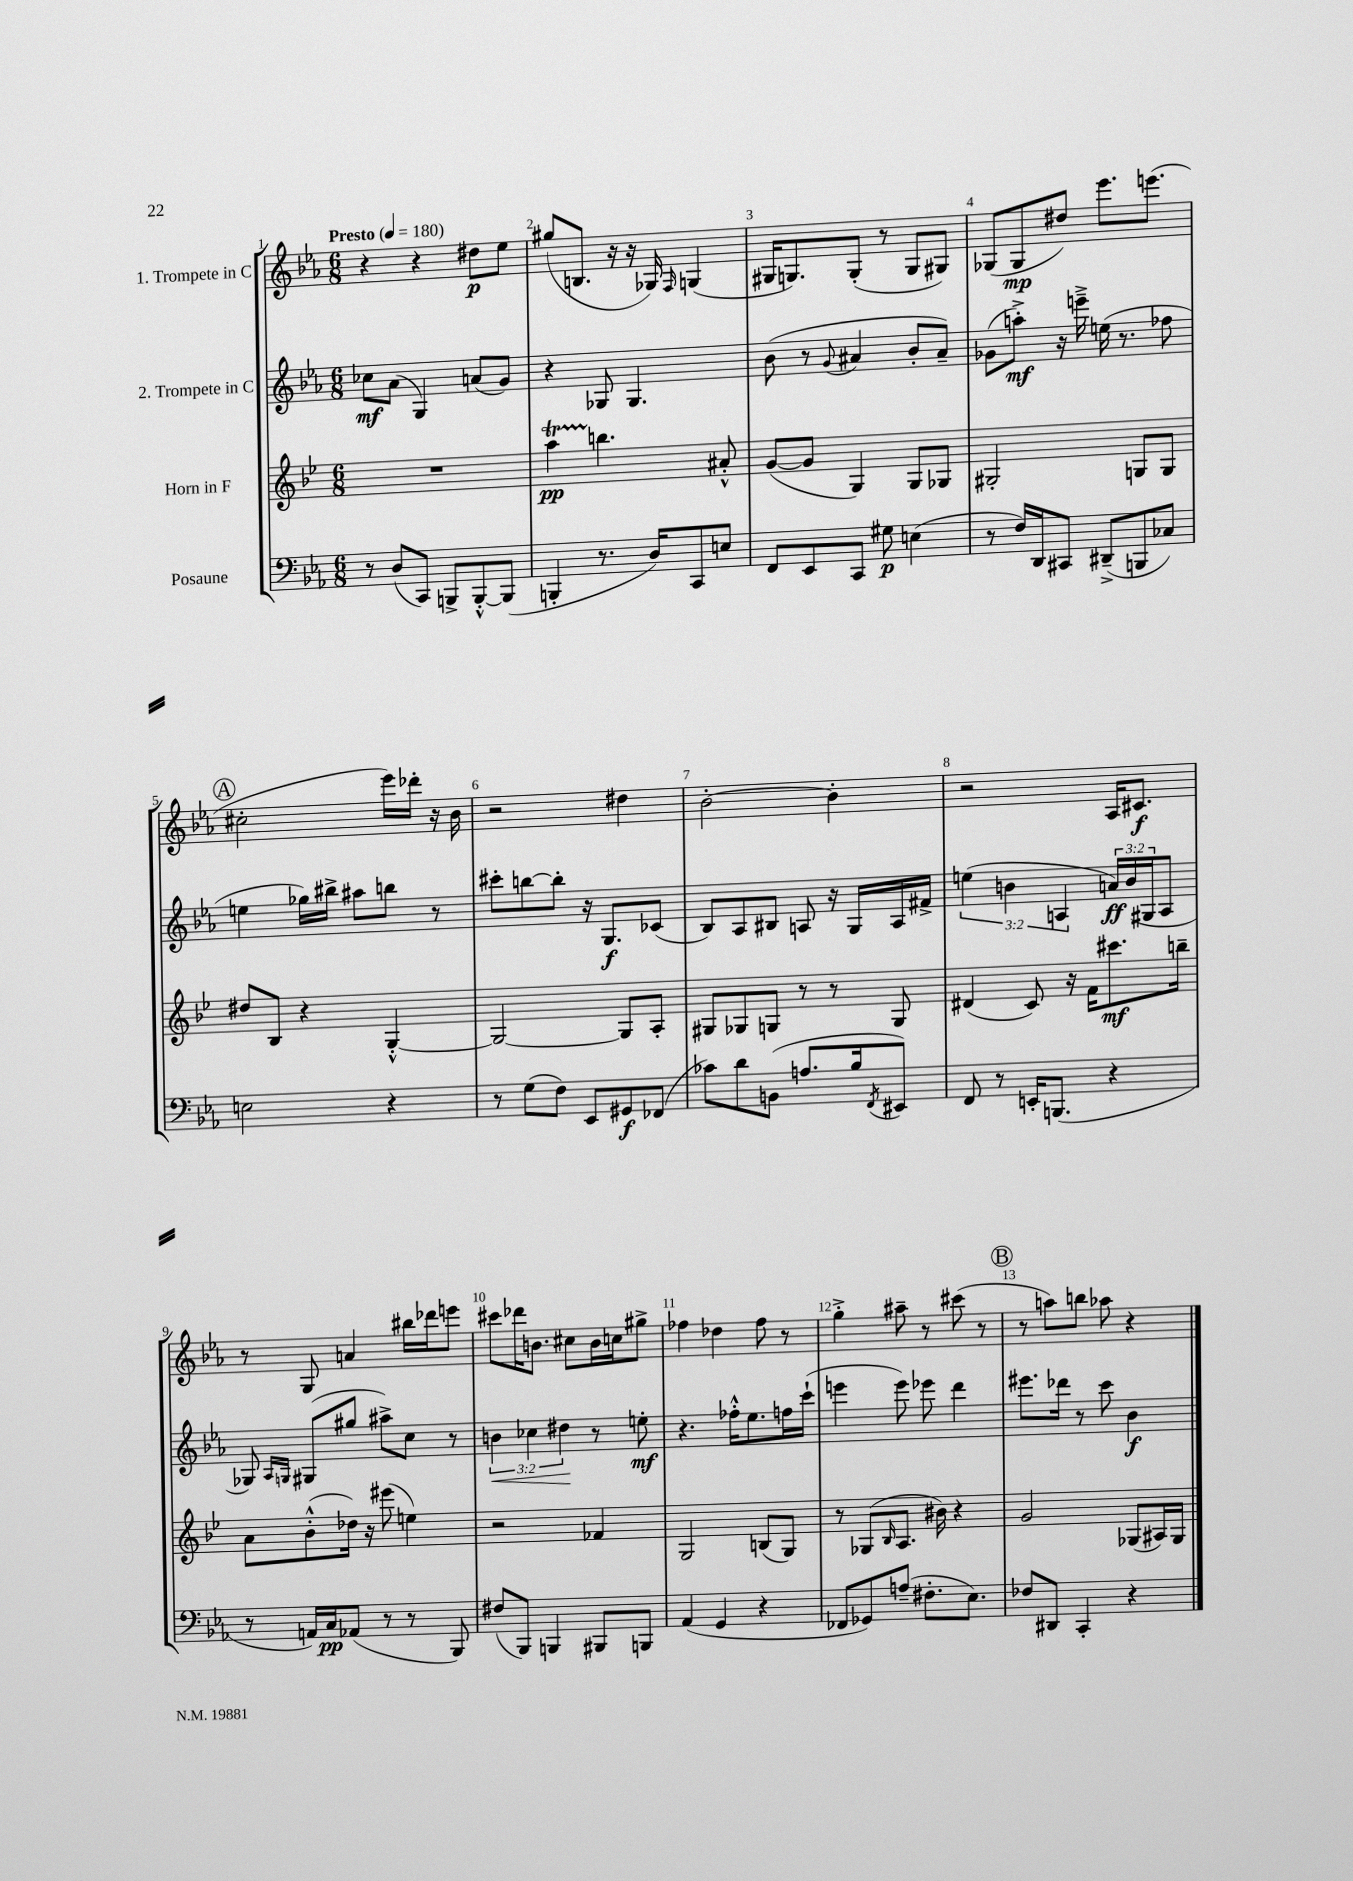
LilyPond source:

<<
\new StaffGroup <<
\new Staff = "s0" \with { instrumentName = "1. Trompete in C" } {
    \clef treble \key ees \major \numericTimeSignature \time 6/8 \tempo "Presto" 4 = 180
    r4 r4 dis''8\p ees''8 |
    gis''8( b8. r16 r16 ges16) \grace { f16 } g4( |
    gis16 g8.) g8-.( r8 g8 gis8) |
    ges8( ges8\mp dis''8) ees'''8. e'''8.( |
    \mark \markup { \circle "A" } cis''2-. ees'''16) des'''16-. r16 bes'16 |
    r2 dis''4 |
    bes'2~-. bes'4-. |
    r2 aes16 cis'8.\f |
    r8 g8 a'4 bis''16 des'''16 e'''8 |
    cis'''8 des'''16 b'8. cis''8 b'16 c''16 gis''8-> |
    fes''4 des''4 fes''8 r8 |
    g''4-.-> ais''8-- r8 cis'''8( r8 |
    \mark \markup { \circle "B" } r8 a''8) b''8 aes''8 r4 \bar "|." |
}
\new Staff = "s1" \with { instrumentName = "2. Trompete in C" } {
    \clef treble \key ees \major \numericTimeSignature \time 6/8 \override Staff.TupletNumber.text = #tuplet-number::calc-fraction-text
    ces''8\mf aes'8( g4) a'8( g'8) |
    r4 ges8 ges4. |
    bes'8( r8 \appoggiatura { g'8 } ais'4 bes'8-. ais'8--) |
    ges'8( a''8-.->\mf) r16 e'''16---> e''16( r8. fes''8 |
    \mark \markup { \circle "A" } e''4 ges''16) bis''16-> ais''8 b''8 r8 |
    cis'''8-. b''8~ b''8-. r16 g8.\f ces'8( |
    bes8) aes8 bis8 a8 r16 g16 a16 fis'16-> |
    \tuplet 3/2 { e''4( b'4 a4 } \tuplet 3/2 { a'16\ff) b'16( gis16 } a8 |
    ges8) \grace { aes16 g16 } gis8( gis''8 ais''8->) c''8 r8 |
    \tuplet 3/2 { b'4\< ces''4 dis''4\! } r8 e''8-.\mf |
    r4. fes''16-.-^ ees''8. f''16 c'''16-!( |
    e'''4 e'''8) ees'''8 d'''4 |
    \mark \markup { \circle "B" } eis'''8. des'''16 r8 c'''8 bes'4\f \bar "|." |
}
\new Staff = "s2" \with { instrumentName = "Horn in F" } {
    \clef treble \key bes \major \numericTimeSignature \time 6/8
    R2. |
    a''4\startTrillSpan\pp b''4.\stopTrillSpan ais'8-.-^ |
    g'8~( g'8 g4) g8 ges8 |
    gis2-. g8 g8 |
    \mark \markup { \circle "A" } dis''8 bes8 r4 g4~-.-^ |
    g2~ g8 a8-. |
    gis8 ges8 g8 r8 r8 g8 |
    dis'4( c'8) r16 f'16 cis'''8.\mf b''16-- |
    a'8 bes'8-.-^( des''16) r16 eis'''8( e''4) |
    r2 fes'4 |
    g2 b8( g8) |
    r8 ges8( \grace { bes16 } a8. bis'16) r4 |
    \mark \markup { \circle "B" } g'2 ges8( ais16) ges16 \bar "|." |
}
\new Staff = "s3" \with { instrumentName = "Posaune" } {
    \clef bass \key ees \major \numericTimeSignature \time 6/8
    r8 d8( c,8) b,,8-> b,,8~-.-^ b,,8( |
    b,,4-. r8. d16) c,8 e8 |
    f,8 ees,8 c,8 gis8\p e4( |
    r8 f16) d,16 cis,8 dis,8--->( b,,8 ces8) |
    \mark \markup { \circle "A" } e2 r4 |
    r8 g8( f8) ees,8 gis,8\f fes,8( |
    ces'8) d'8 b,8( a8. bes16 \acciaccatura { f,8 } eis,8) |
    f,8 r8 e,16-. b,,8.( r4 |
    r8 a,16) c16\pp aes,8( r8 r8 bes,,8) |
    fis8( bes,,8) b,,4 bis,,8 b,,8 |
    aes,4( g,4 r4 |
    fes,8 ges,8) a8--( fis8.-. ees8.) |
    \mark \markup { \circle "B" } fes8 dis,8 c,4-. r4 \bar "|." |
}
>>
>>
\layout { \context { \Score \override BarNumber.break-visibility = ##(#f #t #t) barNumberVisibility = #all-bar-numbers-visible } }
